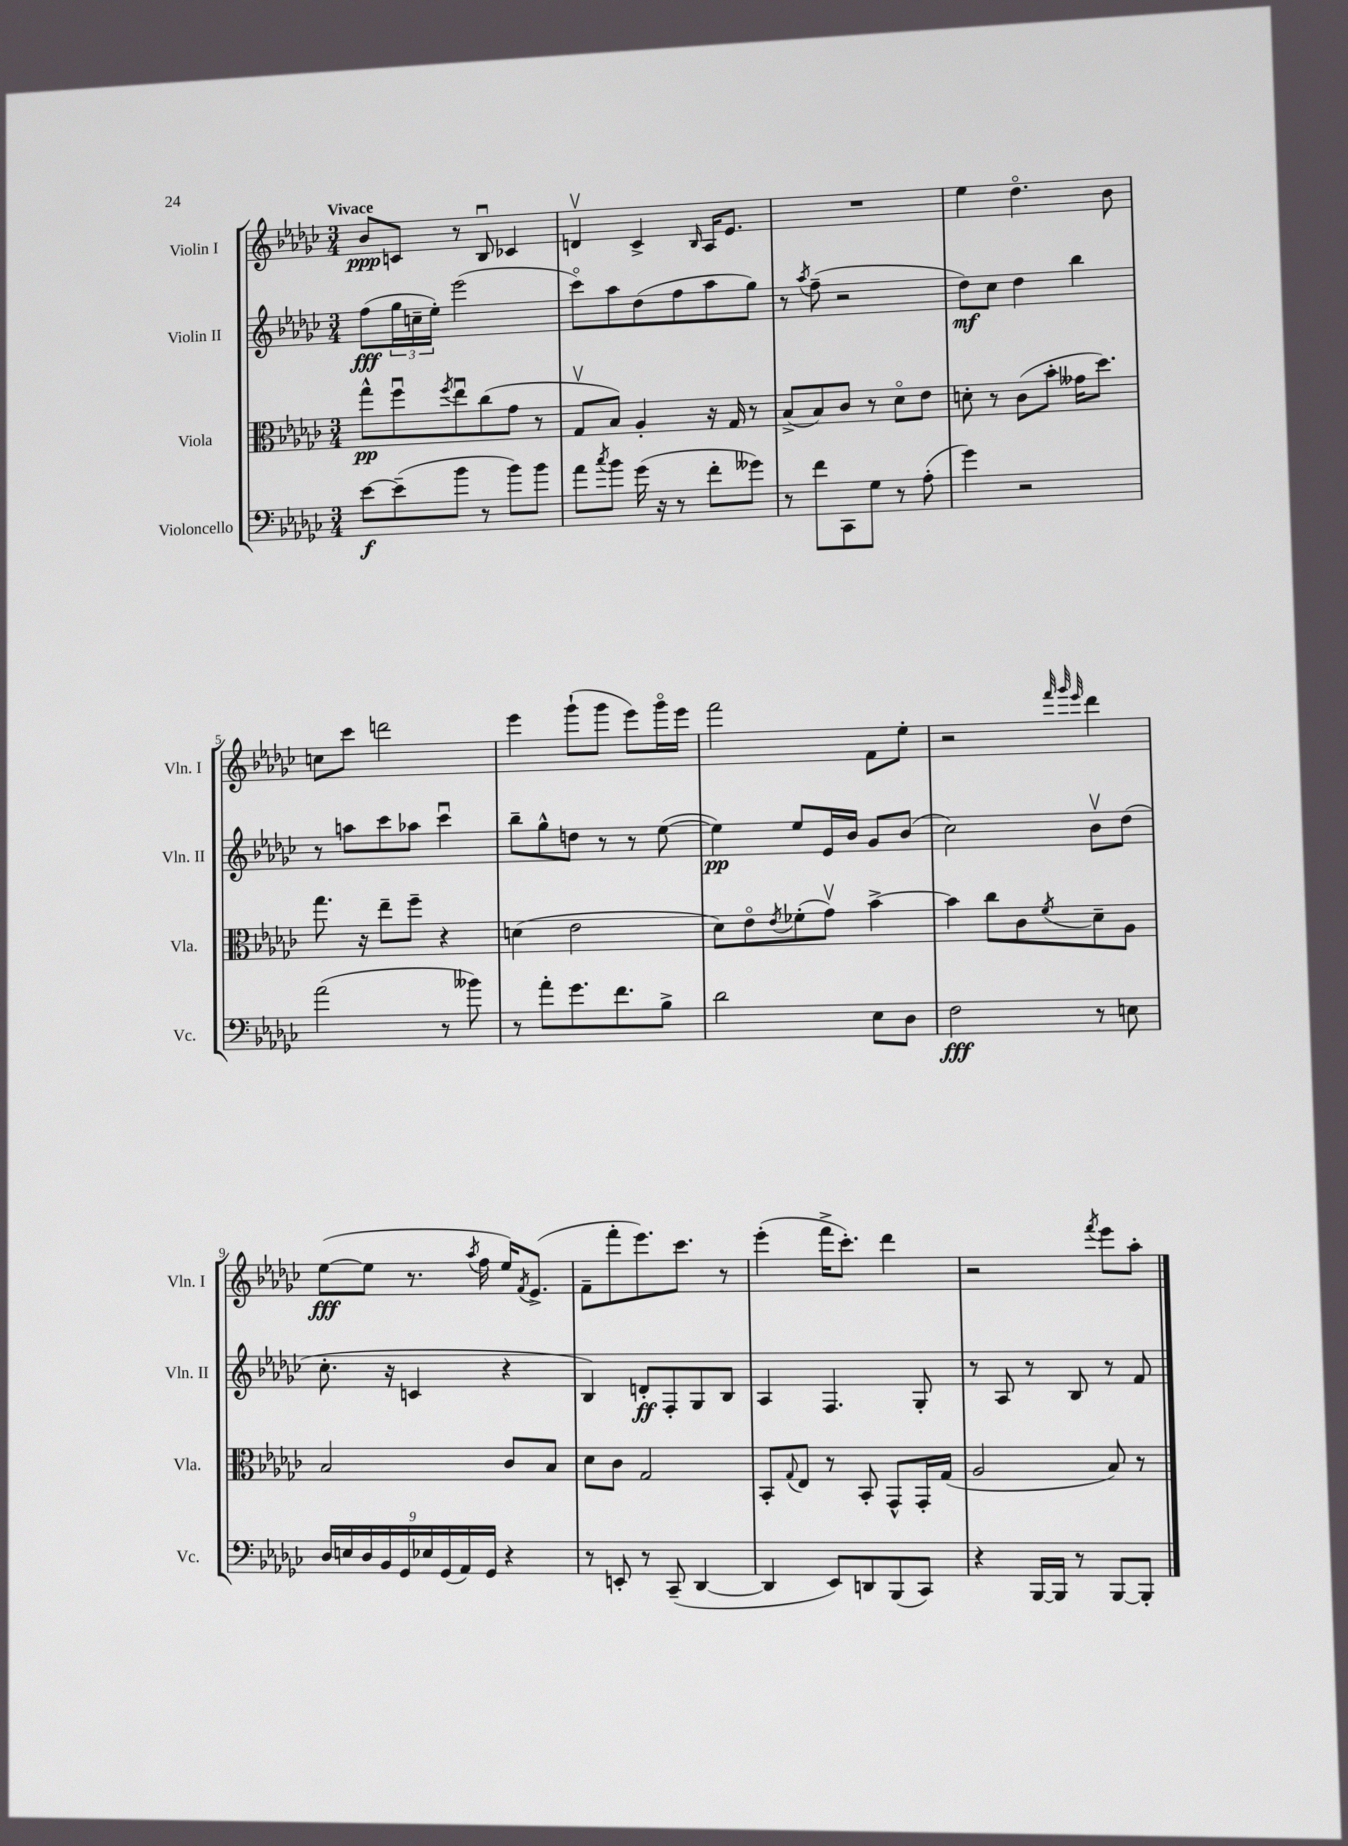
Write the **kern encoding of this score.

**kern	**dynam	**kern	**dynam	**kern	**dynam	**kern	**dynam
*part4	*part4	*part3	*part3	*part2	*part2	*part1	*part1
*staff4	*staff4	*staff3	*staff3	*staff2	*staff2	*staff1	*staff1
*I"Violoncello	*	*I"Viola	*	*I"Violin II	*	*I"Violin I	*
*I'Vc.	*	*I'Vla.	*	*I'Vln. II	*	*I'Vln. I	*
*clefF4	*	*clefC3	*	*clefG2	*	*clefG2	*
*k[b-e-a-d-g-c-]	*	*k[b-e-a-d-g-c-]	*	*k[b-e-a-d-g-c-]	*	*k[b-e-a-d-g-c-]	*
*M3/4	*	*M3/4	*	*M3/4	*	*M3/4	*
=1	=1	=1	=1	=1	=1	=1	=1
!	!	!	!	!	!	!LO:TX:a:B:t=Vivace	!
[8e-\L	f	8gg-^^\L	pp	(8ff\L	fff	8b-/L	ppp
(8e-~\]	.	8ffu\	.	24gg-\L	.	8cn/J	.
.	.	.	.	24ccn~\	.	.	.
.	.	.	.	24ee-'\JJ)	.	.	.
.	.	8qff/	.	.	.	.	.
8b-\J	.	8ee-u\	.	(2eee-\	.	8r	.
8r	.	(8cc-\	.	.	.	8B-u/	.
8b-\L)	.	8g-\J	.	.	.	4c-X/	.
8b-\J	.	8r	.	.	.	.	.
=2	=2	=2	=2	=2	=2	=2	=2
8a-\L	.	8G-v/L	.	8ccc-\L)	.	4dnv/	.
8qcc-/	.	.	.	.	.	.	.
8b-\J	.	8B-/J)	.	8aa-\	.	.	.
(16g-\	.	4A-'/	.	(8dd-\	.	4c-^/	.
16r	.	.	.	.	.	.	.
8r	.	.	.	8ff\	.	.	.
.	.	.	.	.	.	16qqB-/	.
8f'\L	.	16r	.	8aa-\	.	16A-/KL	.
.	.	16G-/	.	.	.	8.e-/J	.
8g--X\J)	.	8r	.	8gg-\J)	.	.	.
=3	=3	=3	=3	=3	=3	=3	=3
8r	.	(8B-^/L	.	8r	.	2.r	.
.	.	.	.	8qaa-/	.	.	.
8f\L	.	8B-/)	.	(8ff~\	.	.	.
8CC-\	.	8c-/J	.	2r	.	.	.
8G-\J	.	8r	.	.	.	.	.
8r	.	8d-\L	.	.	.	.	.
(8A-'\	.	8e-\J	.	.	.	.	.
=4	=4	=4	=4	=4	=4	=4	=4
4g-\)	.	8dn'\	.	8dd-\L)	mf	4ee-\	.
.	.	8r	.	8cc-\J	.	.	.
2r	.	(8c-\L	.	4dd-\	.	4.dd-\	.
.	.	8b-'\J	.	.	.	.	.
.	.	16g--X\KL	.	4bb-\	.	.	.
.	.	8.dd-\J)	.	.	.	.	.
.	.	.	.	.	.	8b-\	.
!!LO:LB:g=z
=5	=5	=5	=5	=5	=5	=5	=5
(2a-\	.	8.gg-\	.	8r	.	8ccn\L	.
.	.	.	.	8aan\L	.	8ccc-\J	.
.	.	16r	.	.	.	.	.
.	.	8ee-~\L	.	8ccc-\	.	2dddn\	.
.	.	8ff~\J	.	8aa-X\J	.	.	.
8r	.	4r	.	4ccc-u\	.	.	.
8b--X\)	.	.	.	.	.	.	.
=6	=6	=6	=6	=6	=6	=6	=6
8r	.	(4dn\	.	8bb-~\L	.	4eee-\	.
8a-'\L	.	.	.	8gg-^^\	.	.	.
8.g-\	.	2e-\	.	8ddn\J	.	(8ggg-`\L	.
.	.	.	.	8r	.	8ggg-\J	.
8.f\	.	.	.	.	.	.	.
.	.	.	.	8r	.	8eee-\L)	.
8B-^\J	.	.	.	([8ee-\	.	16ggg-\L	.
.	.	.	.	.	.	16eee-\JJ	.
=7	=7	=7	=7	=7	=7	=7	=7
2d-\	.	8d-\L)	.	4ee-\])	pp	2fff\	.
.	.	8e-\	.	.	.	.	.
.	.	8qe-/	.	.	.	.	.
.	.	(8f-X'\	.	8ee-/L	.	.	.
.	.	8g-v\J)	.	16e-/L	.	.	.
.	.	.	.	16b-/JJ	.	.	.
8E-\L	.	[4b-^\	.	8g-/L	.	8f\L	.
8D-\J	.	.	.	(8b-/J	.	8ee-'\J	.
=8	=8	=8	=8	=8	=8	=8	=8
2F\	fff	4b-\]	.	2cc-\)	.	2r	.
.	.	8cc-\L	.	.	.	.	.
.	.	8c-\	.	.	.	.	.
.	.	.	.	.	.	32qqfff/	.
.	.	.	.	.	.	32qqggg-/	.
.	.	8qf/	.	.	.	32qqeee-/	.
8r	.	8d-~\	.	8b-v\L	.	4ddd-\	.
8En\	.	8A-\J	.	(8dd-\J	.	.	.
!!LO:LB:g=z
=9	=9	=9	=9	=9	=9	=9	=9
18D-/LL	.	2B-/	.	8.cc-'\	.	([8ee-\L	fff
18En/	.	.	.	.	.	.	.
18D-/	.	.	.	.	.	.	.
.	.	.	.	.	.	8ee-\J]	.
18BB-/	.	.	.	.	.	.	.
.	.	.	.	16r	.	.	.
18GG-/	.	.	.	.	.	.	.
.	.	.	.	4cn/	.	8.r	.
18E-X/	.	.	.	.	.	.	.
(18GG-/	.	.	.	.	.	.	.
18AA-/)	.	.	.	.	.	.	.
.	.	.	.	.	.	8qaa-/	.
.	.	.	.	.	.	16ff\	.
18GG-/JJ	.	.	.	.	.	.	.
4r	.	8c-/L	.	4r	.	16ee-/KL)	.
.	.	.	.	.	.	8qf/	.
.	.	.	.	.	.	(8.e-^/J	.
.	.	8B-/J	.	.	.	.	.
=10	=10	=10	=10	=10	=10	=10	=10
8r	.	8d-\L	.	4B-/)	.	8f~\L	.
8EEn'/	.	8c-\J	.	.	.	8fff'\	.
8r	.	2G-/	.	8dn'/L	ff	8.eee-\)	.
(8CC-~/	.	.	.	8F'/	.	.	.
.	.	.	.	.	.	8.ccc-\J	.
[4DD-/	.	.	.	8G-/	.	.	.
.	.	.	.	8B-/J	.	8r	.
=11	=11	=11	=11	=11	=11	=11	=11
4DD-/]	.	8BB-'/L	.	4A-/	.	(4eee-'\	.
.	.	8qqG-/	.	.	.	.	.
.	.	8E-/J	.	.	.	.	.
8EE-/L)	.	8r	.	4.F/	.	16fff^\KL	.
.	.	.	.	.	.	8.ccc-'\J)	.
8DDn/	.	8BB-'/	.	.	.	.	.
(8BBB-/	.	8GG-^^/L	.	.	.	4ddd-\	.
8CC-/J)	.	16GG-'/L	.	8G-'/	.	.	.
.	.	(16G-/JJ	.	.	.	.	.
=12	=12	=12	=12	=12	=12	=12	=12
4r	.	2A-/	.	8r	.	2r	.
.	.	.	.	8A-/	.	.	.
[16BBB-/LL	.	.	.	8r	.	.	.
16BBB-/JJ]	.	.	.	.	.	.	.
8r	.	.	.	8B-/	.	.	.
.	.	.	.	.	.	8qfff/	.
[8BBB-/L	.	8B-/)	.	8r	.	8eee-\L	.
8BBB-'/J]	.	8r	.	8f/	.	8aa-'\J	.
==	==	==	==	==	==	==	==
*-	*-	*-	*-	*-	*-	*-	*-
